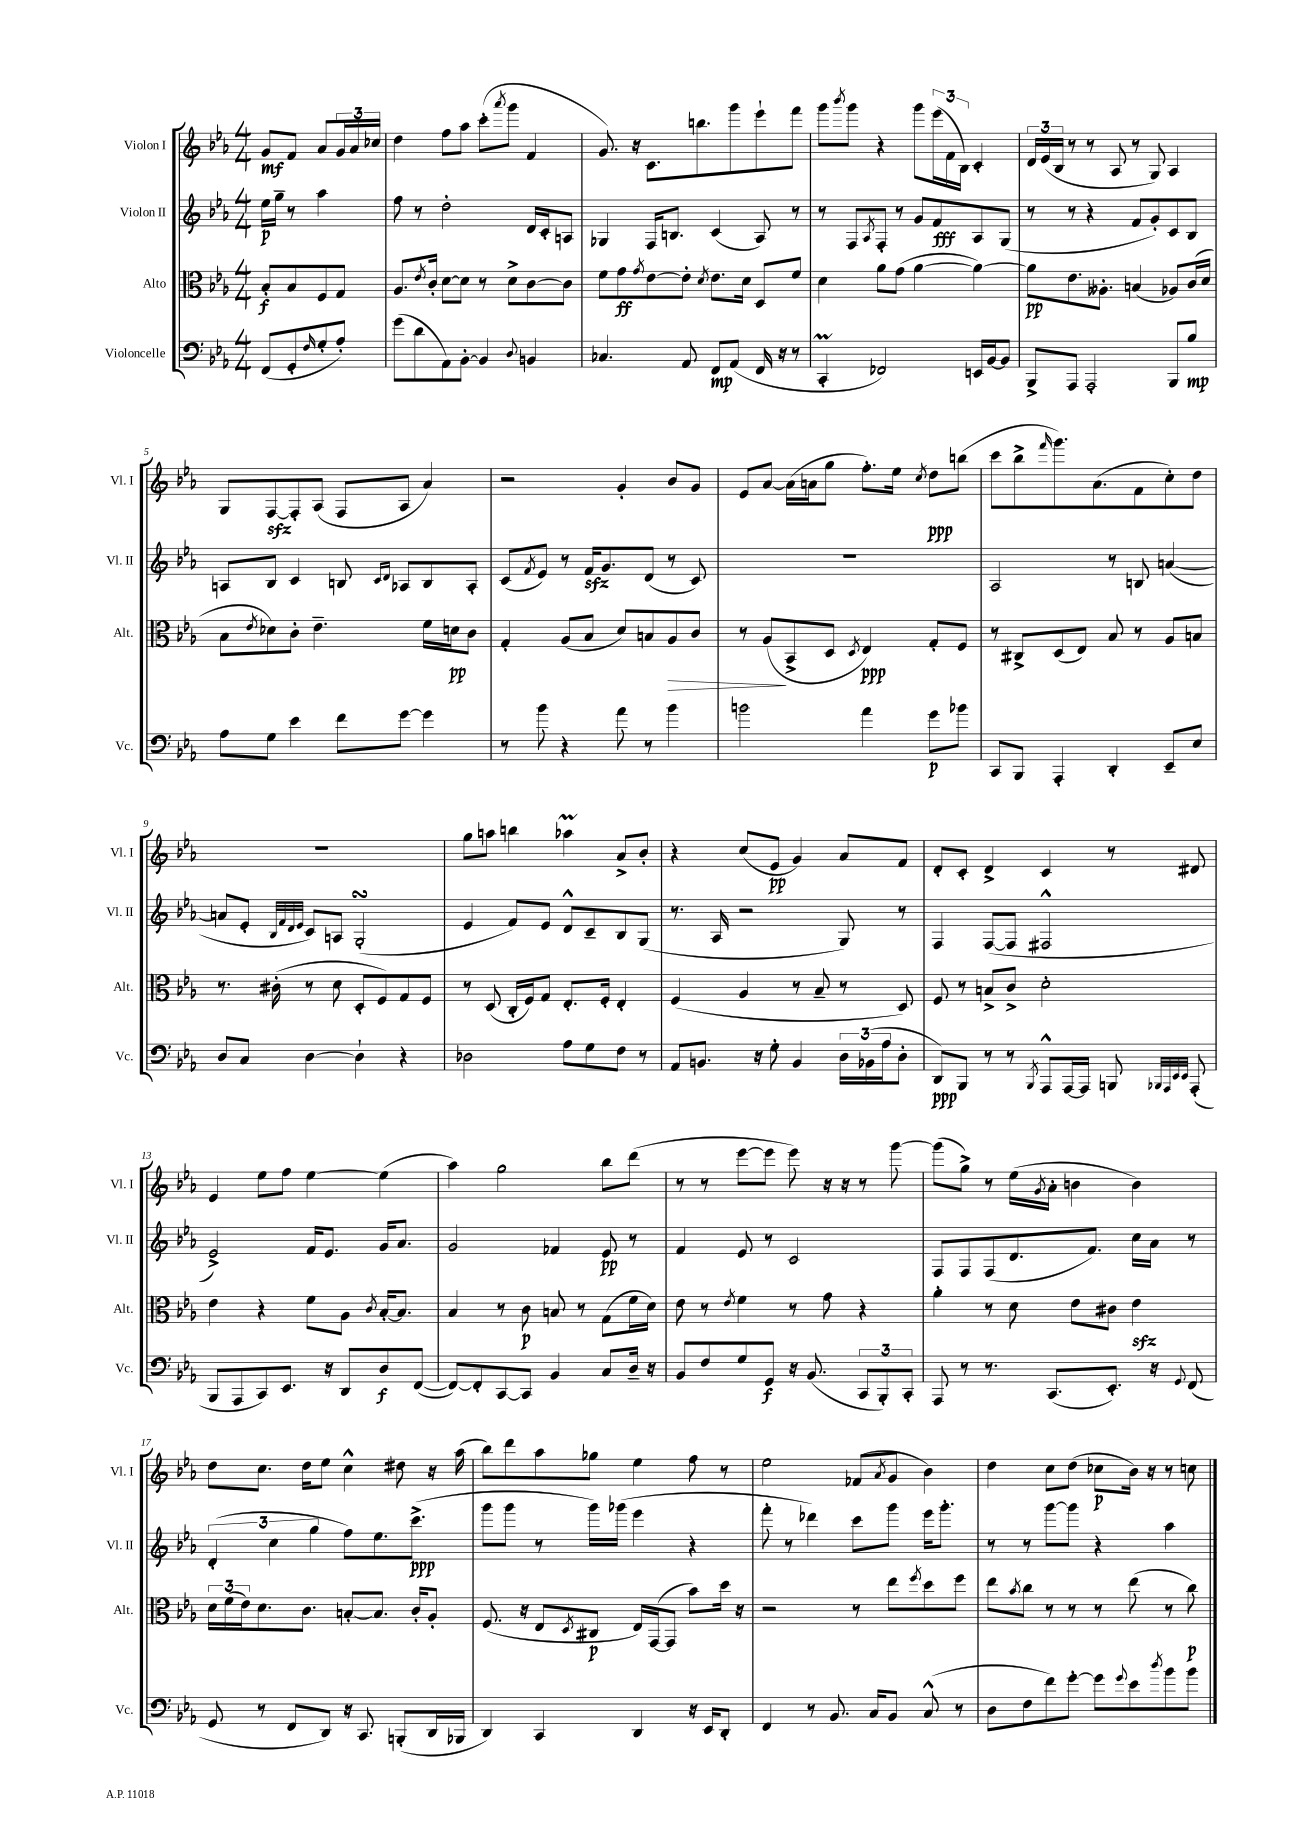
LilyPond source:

<<
\new StaffGroup <<
\new Staff = "s0" \with { instrumentName = "Violon I" shortInstrumentName = "Vl. I" } {
    \clef treble \key ees \major \numericTimeSignature \time 4/4 \partial 2
    g'8\mf f'8 aes'8 \tuplet 3/2 { g'16 aes'16 ces''16 } |
    d''4 f''8 aes''8 c'''8-.( \acciaccatura { aes'''8 } g'''8 f'4 |
    g'8.) r16 c'8. b''8. g'''8 ees'''8-! f'''8 |
    g'''8 \acciaccatura { bes'''8 } g'''8 r4 g'''8 \tuplet 3/2 { ees'''16( f'16 bes16) } c'4-. |
    \tuplet 3/2 { d'16 ees'16( bes16 } r8 r8 aes8 r8 g8) aes4 |
    g8 f8~\sfz f8-. aes8( f8 aes8 aes'4) |
    r2 g'4-. bes'8 g'8 |
    ees'8 aes'8~ aes'16( a'16 g''8 f''8.-.) ees''16 \acciaccatura { c''8 } d''8\ppp b''8( |
    c'''8 bes''8-> \grace { f'''16 } g'''8.) aes'8.( f'8 c''8-.) d''8 |
    R1 |
    g''8 a''8 b''4 aes''4\prall aes'8-> bes'8-. |
    r4 c''8( ees'8\pp g'4) aes'8 f'8 |
    d'8-. c'8-. d'4-> c'4 r8 dis'8 |
    ees'4 ees''8 f''8 ees''4~ ees''4( |
    aes''4) g''2 bes''8 d'''8( |
    r8 r8 ees'''8~ ees'''8 ees'''8) r16 r16 r8 g'''8~ |
    g'''8( g''8->) r8 ees''16( \acciaccatura { g'8 } aes'16-. b'4 b'4) |
    d''8 c''8. d''16 ees''8 c''4-^ dis''8 r16 aes''16( |
    bes''8) d'''8 aes''8 ges''8 ees''4 f''8 r8 |
    ees''2 fes'8( \acciaccatura { aes'8 } g'8 bes'4) |
    d''4 c''8 d''8( ces''8\p bes'16) r16 r8 c''8 \bar "|." |
}
\new Staff = "s1" \with { instrumentName = "Violon II" shortInstrumentName = "Vl. II" } {
    \clef treble \key ees \major \numericTimeSignature \time 4/4 \partial 2
    ees''16\p g''16-- r8 aes''4 |
    f''8 r8 d''2-. d'16 c'16-. a8 |
    ges4 f16 b8. c'4( aes8) r8 |
    r8 f8 \acciaccatura { aes8 } f8-. r8 g'8 f'8\fff aes8 g8( |
    r8 r8 r4 f'8 g'8-.) c'8 bes8 |
    a8 bes8 c'4 b8 \grace { c'16 d'16 } aes8 b8 aes8-. |
    c'8( \acciaccatura { f'8 } ees'8) r8 f'16\sfz g'8. d'8( r8 c'8) |
    R1 |
    aes2 r8 b8 a'4~( |
    a'8 ees'8-. \grace { bes32 f'32 d'32 ees'32 } c'8) a8 g2-.\turn( |
    ees'4 f'8) ees'8 d'8-^ c'8-- bes8 g8( |
    r8. aes16 r2 g8) r8 |
    f4 f8~( f8 fis2-^ |
    ees'2->) f'16 ees'8. g'16 aes'8. |
    g'2 fes'4 ees'8\pp r8 |
    f'4 ees'8 r8 c'2 |
    f8 f8 f8( d'8. f'8.) c''16 aes'16 r8 |
    \tuplet 3/2 { d'4-.( c''4 g''4 } f''8) ees''8. c'''8.->\ppp( |
    g'''8 g'''8 r8 g'''16) ges'''16( ees'''4 r4 |
    f'''8-. r8 des'''4) c'''8 g'''8 ees'''16 g'''8.-. |
    r8 r8 g'''8~ g'''8 r4 aes''4 \bar "|." |
}
\new Staff = "s2" \with { instrumentName = "Alto" shortInstrumentName = "Alt." } {
    \clef alto \key ees \major \numericTimeSignature \time 4/4 \partial 2
    bes8-.\f bes8 f8 g8 |
    aes8. \acciaccatura { ees'8 } c'16-. d'8~ d'8 r8 d'8-> c'8~ c'8 |
    f'8 g'8\ff \acciaccatura { g'8 } ees'8~ ees'8-. \acciaccatura { d'8 } ees'8. d'16 d8 f'8 |
    d'4 aes'8 g'8( aes'4~ aes'4~) |
    aes'8\pp ees'8. aeses8.-. b4( aes8) c'16( d'16 |
    bes8 \acciaccatura { ees'8 } des'8) c'8-. ees'4.-- f'16 d'16\pp c'8 |
    g4-. aes8( bes8 d'8) b8 aes8\> c'8 |
    r8 aes8\!( bes,8-> d8 \acciaccatura { d8 } ees4\ppp) g8-. f8 |
    r8 cis8-> d8( ees8) bes8 r8 aes8 b8 |
    r8. cis'16-.( r8 d'8 d8-. f8) g8 f8 |
    r8 d8( c16-. f16) g8 ees8.-. f16-. ees4-. |
    f4( aes4 r8 bes8-- r8 d8) |
    f8 r8 b8-> c'8-> d'2-. |
    ees'4 r4 f'8 aes8 \acciaccatura { c'8 } bes16~-. bes8. |
    bes4 r8 c'8\p b8 r8 g8( f'16 d'16) |
    ees'8 r8 \acciaccatura { ees'8 } f'4 r8 g'8 r4 |
    aes'4-. r8 d'8 ees'8 cis'8 ees'4\sfz |
    \tuplet 3/2 { d'16 f'16( ees'16) } d'8. c'8. b8~-. b8. c'16-. aes8-. |
    f8.( r16 ees8 \acciaccatura { d8 } cis8\p ees16) g,16~( g,8 bes'8) d''16 r16 |
    r2 r8 ees''8 \acciaccatura { f''8 } d''8 f''8 |
    ees''8 \acciaccatura { bes'8 } c''8 r8 r8 r8 ees''8( r8 c''8\p) \bar "|." |
}
\new Staff = "s3" \with { instrumentName = "Violoncelle" shortInstrumentName = "Vc." } {
    \clef bass \key ees \major \numericTimeSignature \time 4/4 \partial 2
    f,8( g,8-. \grace { f16 } g8-. aes8-.) |
    g'8( d'8 aes,8) bes,8~-. bes,4 \appoggiatura { d8 } b,4 |
    ces4. aes,8 f,8\mp aes,8( f,16 r16 r8 |
    c,4-.\prall fes,2) e,16 bes,16~ bes,8 |
    bes,,8-> aes,,8 aes,,2-. bes,,8 bes8\mp |
    aes8 g8 ees'4 f'8 g'8~ g'4 |
    r8 bes'8 r4 aes'8 r8 bes'4 |
    b'2 aes'4 g'8\p bes'8 |
    c,8 bes,,8 aes,,4-. d,4-. ees,8-- ees8 |
    d8 c8 d4~ d4-! r4 |
    des2 aes8 g8 f8 r8 |
    aes,8 b,8. r16 g8-. b,4 \tuplet 3/2 { d16 bes,16( aes16 } d8-. |
    d,8\ppp) bes,,8 r8 r8 \acciaccatura { bes,,8 } aes,,8-^ aes,,16~ aes,,16 b,,8 \grace { bes,,32 aes,,32 ees,32 ees,32 } aes,,8-.( |
    bes,,8 aes,,8 c,8) ees,8. r16 d,8 d8\f f,8~( |
    f,8~) f,8-. c,8~ c,8 bes,4 c8 d16-- r16 |
    bes,8 f8 g8 g,8\f r16 bes,8.( \tuplet 3/2 { c,8 bes,,8-.) c,8-. } |
    aes,,8 r8 r8. c,8.( ees,8.-.) r16 \appoggiatura { g,8 } f,8( |
    g,8 r8 f,8 d,8) r16 c,8. b,,8-.( d,16 bes,,16 |
    d,4) c,4 d,4 r16 ees,16 d,8-. |
    f,4 r8 bes,8. c16 bes,8 c8-^( r8 |
    d8 f8 f'8) g'8~-. g'8 \appoggiatura { g'8 } ees'8 \acciaccatura { d''8 } bes'8 bes'8 \bar "|." |
}
>>
>>
